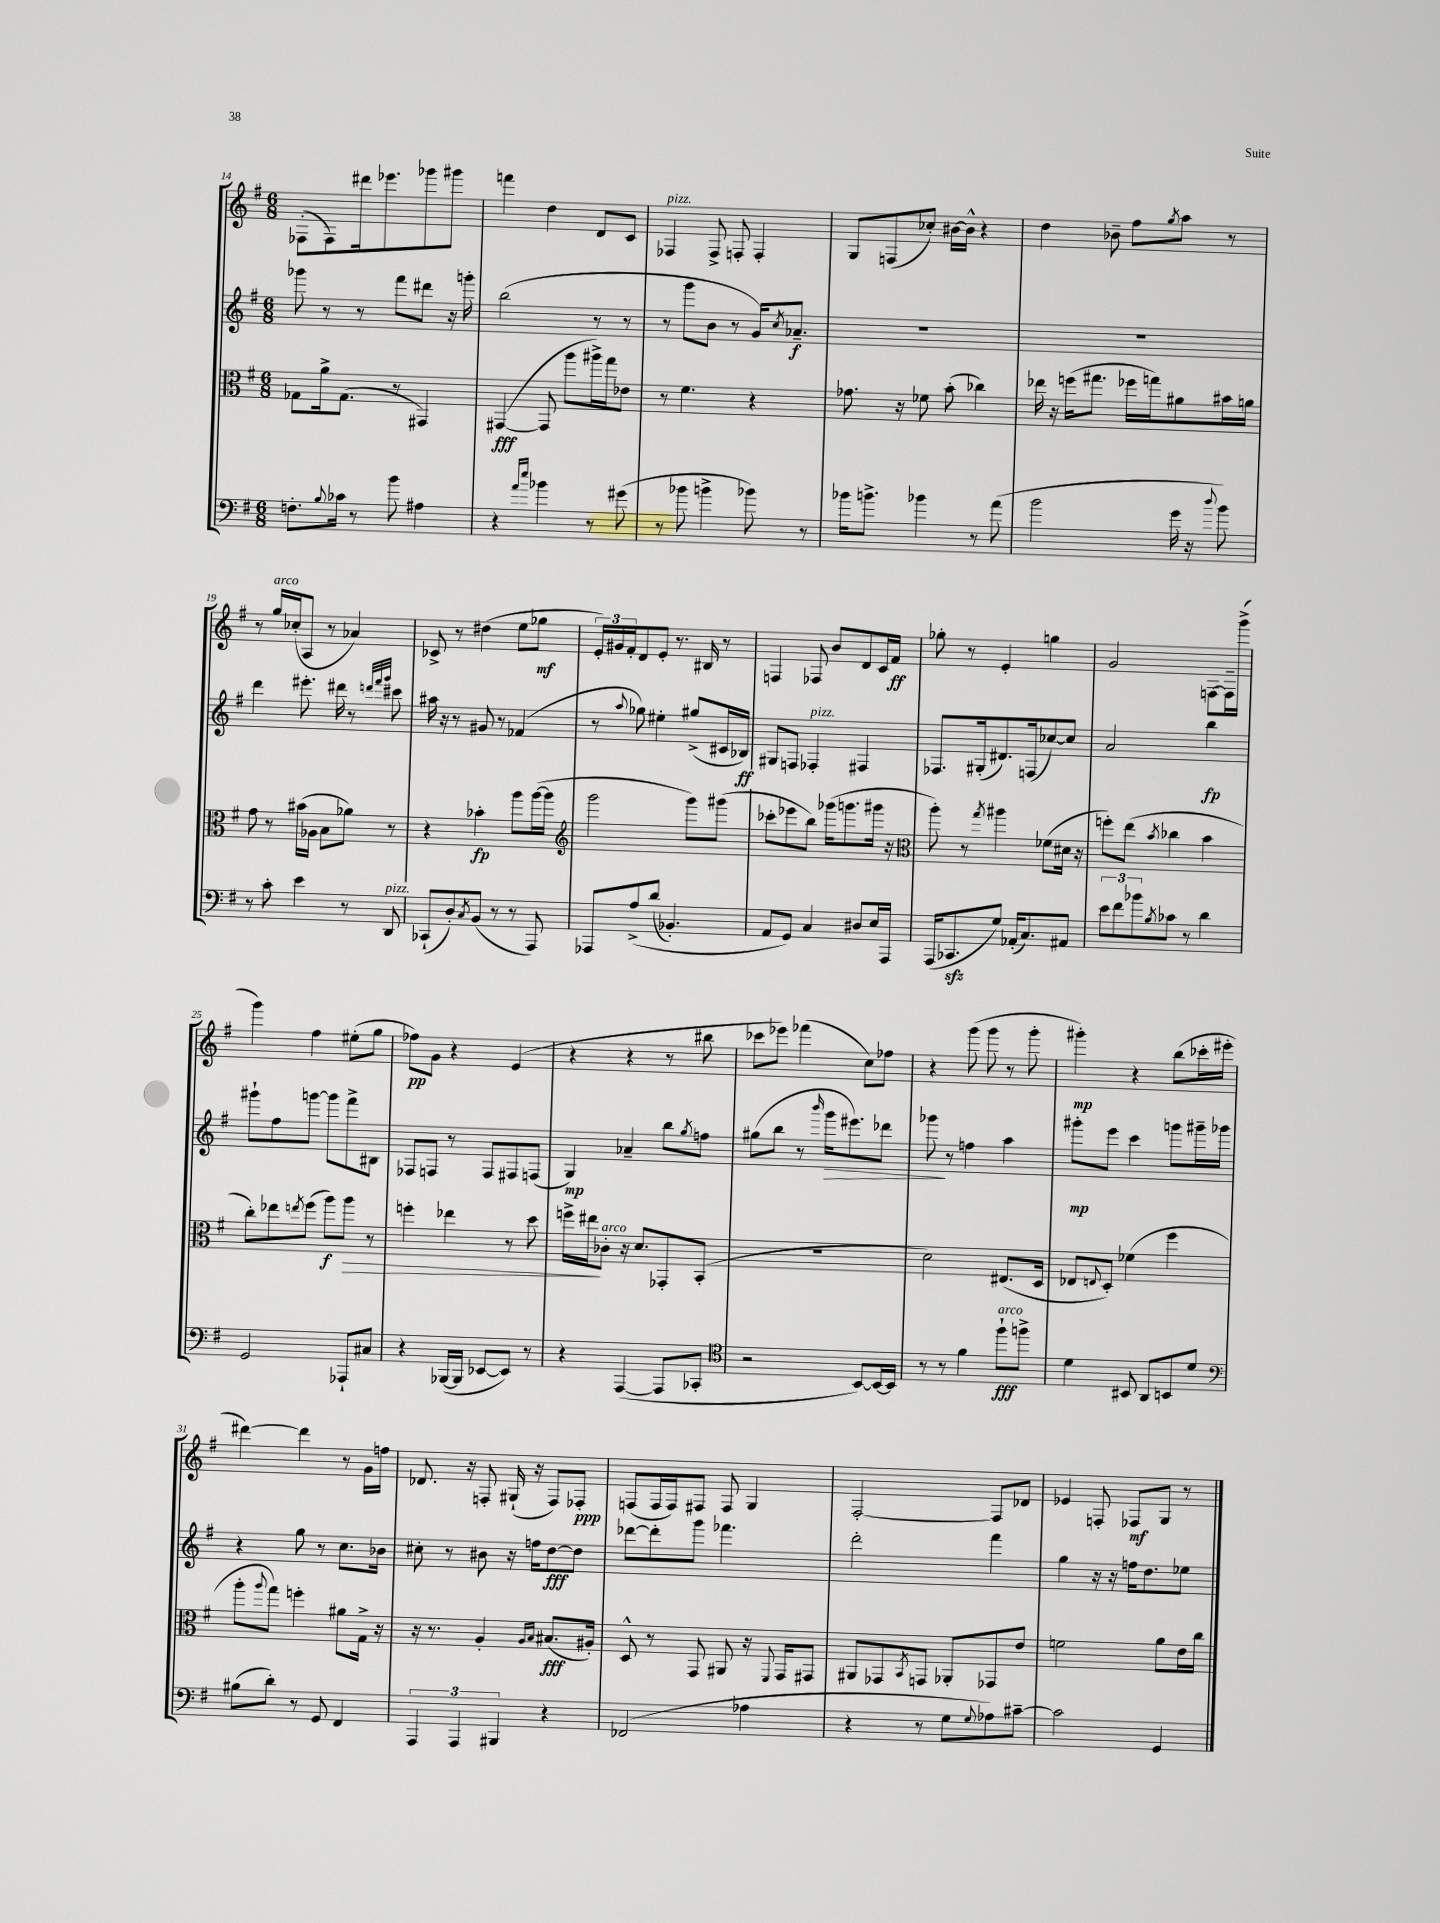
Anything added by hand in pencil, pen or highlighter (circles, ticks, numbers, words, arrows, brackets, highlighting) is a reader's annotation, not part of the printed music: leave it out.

**kern	**kern	**kern	**kern
*staff4	*staff3	*staff2	*staff1
*clefF4	*clefC3	*clefG2	*clefG2
*k[f#]	*k[f#]	*k[f#]	*k[f#]
*M6/8	*M6/8	*M6/8	*M6/8
8.F'	8G-	8ggg-	(8F-'
.	16a^	8r	8F-)
8qqB	.	.	.
16c-	(8.G-	.	.
8r	.	8r	16ddd#
.	.	.	8.eee-
8b	8r	8fff#	.
4A#	4GG#)	8ddd#	8ggg-
.	.	16r	8ggg#
.	.	16ggg'	.
=	=	=	=
4r	([4GG#	(2bb	4fff
16qqa	.	.	.
16qqee	.	.	.
4b-	8GG#]	.	4dd
.	8aa	.	.
8r	16aa#^)	8r	8d
.	16gg	.	.
(8g#	8e-	8r	8c
=	=	=	=
8r	8r	8r	4F-
8b-	4.f#	8ggg	.
4b^	.	8b	8F-^
.	.	8r	8F'
8b-)	4r	16g)	4F'
.	.	8qcc	.
.	.	8.a-~	.
8r	.	.	.
=	=	=	=
16b-	8.g-	2.r	8G
8.b^	.	.	.
.	.	.	(8F
.	16r	.	.
4b-	8f-	.	8cc-')
.	(8b'	.	[16b#
.	.	.	16b#^^]
8r	4cc-)	.	4r
(8a	.	.	.
=	=	=	=
2b	16ee-	2.r	4dd
.	16r	.	.
.	(16ff	.	.
.	8.gg#	.	.
.	.	.	8b-~
.	16ff-	.	8ff#
.	16gg)	.	.
.	.	.	8qgg
16g	8a#	.	8aa
16r	.	.	.
8qqdd	.	.	.
8b)	16b#	.	8r
.	16a	.	.
=	=	=	=
8r	8g	4ddd	8r
8c'	8r	.	16gg
.	.	.	(16cc-'
4e	(16b#	8.eee#'	8A
.	16A-	.	.
.	8B	.	8r
.	.	16ddd#	.
8r	8a-)	8r	4a-)
.	.	32qqddd	.
.	.	32qqfff#	.
.	.	32qqggg	.
8DD	8r	8ccc#	.
=	=	=	=
(8CC-`	4r	16aa#	8c-^
.	.	16r	.
8D')	.	8r	8r
8qC	.	.	.
(8BB	4b-'	8g#	(4dd#
8r	.	8r	.
8r	8aa	(4f-	8ee
8AAA)	([16aa	.	8gg-
.	16aa]	.	.
=	=	=	=
*	*clefG2	*	*
8AAA-	2ggg	8r	24e')
.	.	.	24g#
.	.	.	24f#'
.	.	8qqaa	.
&(8A^	.	8gg-)	8d
(8d	.	4ee#'	8e'
4.BB-')	.	.	8.r
.	8ggg)	(8gg#^	.
.	.	.	16B#
.	(8ggg#	16c#	8r
.	.	16B-)	.
=	=	=	=
8AA	8ccc-'	8G#	4F
8GG&)	8eee-	8F	.
4C	8bb)	4F-'	8F-
.	(16ggg-	.	8b
.	8.ggg	.	.
8D#	.	4F#	8d
16E	16ggg#	.	16c
16AAA	16r	.	16f#
=	=	=	=
*	*clefC3	*	*
(16AAA	8aa')	8.F-	8gg-'
8.CC-	.	.	.
.	8r	.	8r
.	.	(16G#'	.
.	8qgg	.	.
8G)	4aa#	8.d#)	4e'
(16AA-'	.	.	.
8.C)	.	(16F	.
.	(8f-	[8cc-)	4gg
8AA#	16d#	8cc-]	.
.	16r	.	.
=	=	=	=
12e	8ff')	2a	2g
12f#	.	.	.
.	(8ee	.	.
12b-	.	.	.
8qB	8qb	.	.
8c-	4cc-	.	.
8r	.	.	.
4d	4b	4bb	[8F
.	.	.	16F~]
.	.	.	(16ggg^
=	=	=	=
2GG	8cc')	8ggg#`	4ggg)
.	8ee-	8ff#	.
.	8qee	.	.
.	(8ff#	[8ggg	4ff#
.	8aa)	8ggg]	.
8AAA-`	8aa	8fff#^	(8ee#'
8C#	8r	8B#	8gg
=	=	=	=
4r	4ff'	8F-	8ff-)
.	.	8F	8g
([16BBB-	4ee-	8r	4r
16BBB-]	.	.	.
[8EE-	.	8F	.
8EE-])	8r	8F#	(4e
8r	8dd	(8F	.
=	=	=	=
4r	16ff^	4G)	4r
.	16ee#	.	.
.	8c-'	.	.
([4AAA	16r	4a-~	4r
.	8.d	.	.
8AAA]	8GG-'	8bb	8r
.	.	8qgg	.
8CC-'	(8BB'	8ff	8bb#
=	=	=	=
*clefC4	*	*	*
2r	2.r	(8gg#	8ccc-
.	.	8bb	8eee-)
.	.	8r	(4fff-
.	.	16qqbbb	.
.	.	16ggg	.
.	.	8.eee#)	.
[8BB)	.	.	8cc)
16BB_	.	8ddd-	8ff-
16BB]	.	.	.
=	=	=	=
8r	2d)	8ggg-	4r
8r	.	8r	.
4f#	.	4ff	(8ggg
.	.	.	8ggg
8ff#`	(8.E#	4aa	8r
8ff^	.	.	8ggg'
.	16D	.	.
=	=	=	=
4d	8E-	8ggg#'	4ggg#')
.	8qqE	.	.
.	8D')	8eee	.
8BB#	(4f-	4ccc	4r
8AA	.	.	.
8BB	4ff#	8ggg	(8bb
8d	.	16ggg#~	16ccc-'
.	.	16ggg-	16eee#'
=	=	=	=
*clefF4	*	*	*
(8B#	8aa'	4r	[4ddd#)
.	8qqaa	.	.
8d')	8gg)	.	.
8r	4ff'	8gg	4ddd#]
8GG	.	8r	.
4FF#	8a#	8.cc	8r
.	16G^	.	16g
.	16r	16b-	16ff
=	=	=	=
6AAA	16r	8cc#'	8.d-
.	8.r	.	.
.	.	8r	.
6AAA	.	.	.
.	.	.	16r
.	4A'	8b#	8F'
6BBB#	.	.	.
.	.	16r	(16G#`
.	.	16ff	16r
.	16qqA	.	.
.	16qqB	.	.
4r	(8.B#	[8dd	8F)
.	.	8dd]	8F-'
.	16A#')	.	.
=	=	=	=
(2FF-	8D^^	[8ddd-	(8F
.	8r	8ddd-']	16F
.	.	.	16F)
.	8GG	8ggg	8F#
.	8AA#	4.fff-	8F#
4A-	16r	.	4G
.	8qqFF#	.	.
.	16GG	.	.
.	8GG#	.	.
=	=	=	=
4r	8AA#	2ddd'	[2F#'
.	8GG-	.	.
.	8qBB	.	.
8r	8GG	.	.
8G	8AA-'	.	.
8qqG	.	.	.
8A-)	8GG-	4fff#	8F#]
[8c#~	8e	.	8d-
=	=	=	=
2c#]	2f	4gg	4e-
.	.	16r	8F'
.	.	16r	.
.	.	16ff	8F-
.	.	8.dd	.
4GG	8a	.	8G
.	16e	8ee-	8r
.	16cc	.	.
==	==	==	==
*-	*-	*-	*-
